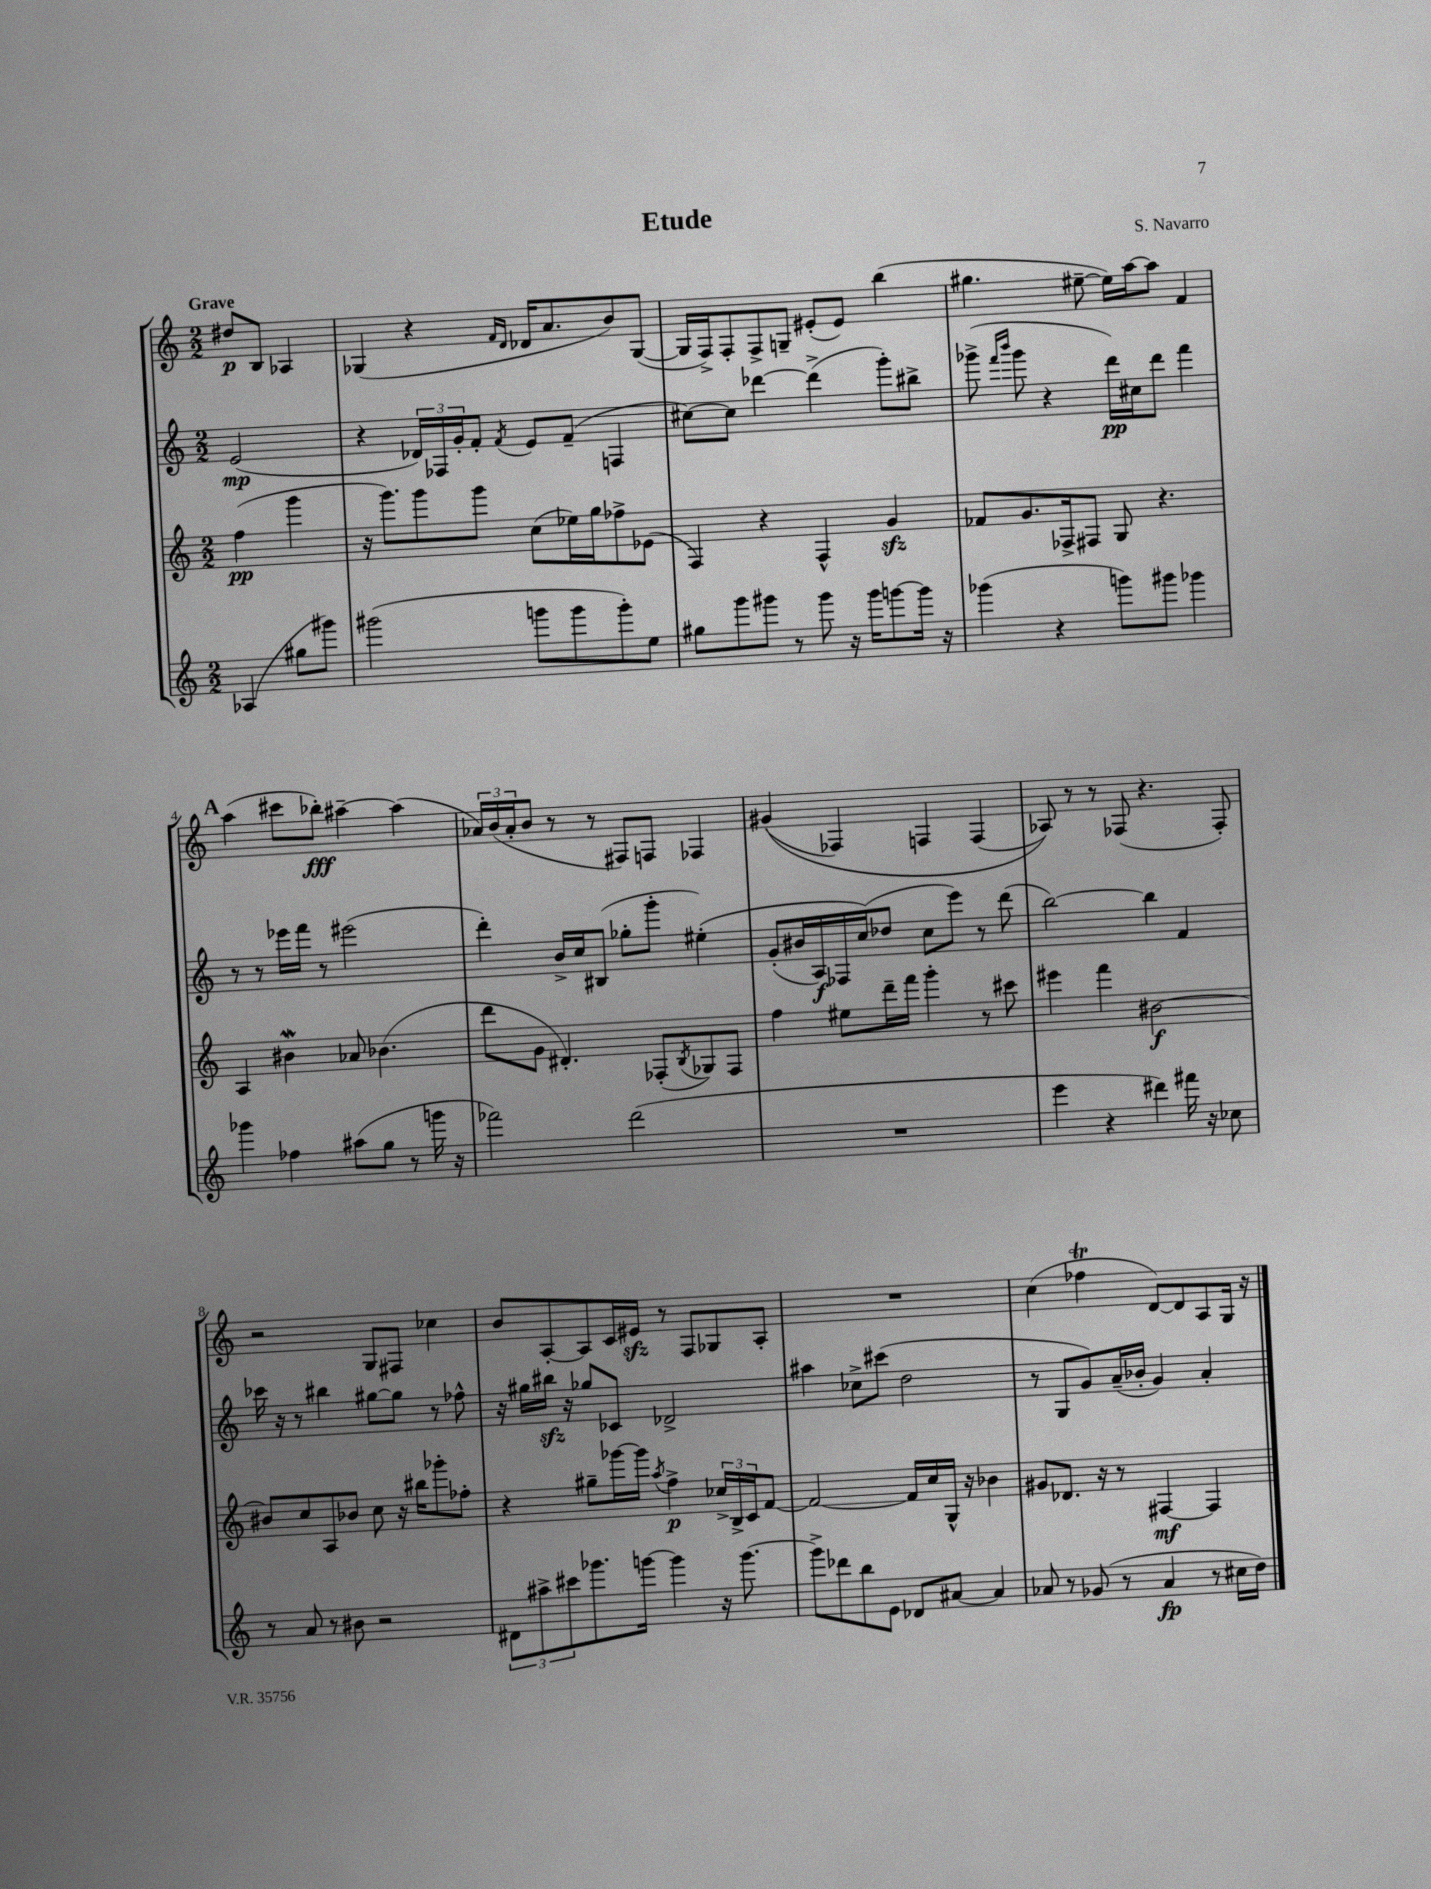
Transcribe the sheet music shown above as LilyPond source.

\header { title = "Etude" composer = "S. Navarro" }
<<
\new StaffGroup <<
\new Staff = "s0" {
    \clef treble \key c \major \numericTimeSignature \time 2/2 \partial 2 \tempo "Grave"
    dis''8\p b8 aes4 |
    ges4( r4 \grace { f'16 d'16 } des'16 a'8. b'8) ges8~( |
    ges16 f16->) f8-. f8-> g8-- eis'8-.( eis'8) b''4( |
    gis''4. eis''8~-- eis''16) a''16~ a''8 f'4 |
    \mark \markup { \bold "A" } a''4( cis'''8 bes''8-.\fff) ais''4~-- ais''4( |
    \tuplet 3/2 { aes'16) b'16( aes'16-. } b'8 r8 r8 fis8) f8 fes4 |
    gis'4(\( fes4) f4 f4( |
    aes8)\) r8 r8 fes8( r4. fes8-.) |
    r2 g8 fis8 ces''4 |
    b'8 a8~-. a8 c'16 eis'16\sfz r8 f8 ges8 a8-. |
    R1 |
    c''4( fes''4\trill d'8~) d'8 a8 g16 r16 \bar "|." |
}
\new Staff = "s1" {
    \clef treble \key c \major \numericTimeSignature \time 2/2 \partial 2
    e'2\mp( |
    r4 \tuplet 3/2 { des'16) fes16 g'16-. } f'8-. \acciaccatura { f'8 } e'8 f'8--( f4 |
    cis''8~) cis''8 des'''4~ des'''4->( g'''8-.) bis''8-> |
    ges'''8->( \grace { f'''16 b'''16 } ges'''8 r4 d'''16\pp) cis''16 d'''8 f'''4 |
    \mark \markup { \bold "A" } r8 r8 ees'''16 f'''16 r8 eis'''2( |
    d'''4-.) b'16-> c''16 bis8( ges''8-. g'''8-. eis''4-.)\( |
    g'8-.( bis'16 a16\f) fes16 c''16(\) des''8 c''8 e'''8) r8 d'''8( |
    b''2~) b''4 f'4 |
    ces'''16 r16 r8 bis''4 gis''8~ gis''8 r8 fes''8-^ |
    r16 gis''16 bis''16\sfz r16 ges''8 ces'8 des'2-> |
    ais''4 ces''8-> cis'''8( d''2 |
    r8 g8 g'8) a'16--( bes'16-. g'4) a'4-. \bar "|." |
}
\new Staff = "s2" {
    \clef treble \key c \major \numericTimeSignature \time 2/2 \partial 2
    f''4\pp( g'''4 |
    r16 g'''8.) g'''8 g'''8 c''8( ees''16) g''16 fes''8-> ees'8( |
    f4) r4 f4-^ g'4\sfz |
    fes'8 g'8. fes16-> fis8 g8 r4. |
    \mark \markup { \bold "A" } a4 bis'4\mordent aes'8 bes'4.( |
    d'''8 g'8 dis'4.-.) fes8-.( \acciaccatura { b8 } ges8) fes8 |
    f''4 eis''8 d'''16-- f'''16 g'''4-. r8 cis'''8 |
    eis'''4 f'''4 bis'2~\f |
    bis'8 c''8 a8 bes'8 c''8 r16 bis''16 ges'''8-. fes''8-. |
    r4 gis''8-- ges'''16~ ges'''16 \acciaccatura { a''8 } f''4->\p \tuplet 3/2 { ces''16-> b16-> c'16 } f'8~ |
    f'2~ f'16 c''16 g16-^ r16 bes'4 |
    gis'8 des'8. r16 r8 fis4~\mf fis4 \bar "|." |
}
\new Staff = "s3" {
    \clef treble \key c \major \numericTimeSignature \time 2/2 \partial 2
    aes4( gis''8 gis'''8) |
    gis'''2( g'''8 g'''8 g'''8-.) e''8 |
    gis''8 g'''8 gis'''8 r8 gis'''8 r16 gis'''16 g'''8~ g'''16 r16 |
    ges'''4( r4 g'''8) gis'''8 ges'''4 |
    \mark \markup { \bold "A" } ges'''4 fes''4 ais''8( g''8 r8 g'''16 r16 |
    fes'''2) d'''2( |
    R1 |
    e'''4 r4 dis'''4) fis'''16 r16 ces''8 |
    r8 a'8 r8 bis'8 r2 |
    \tuplet 3/2 { dis'8 ais''8-> cis'''8 } ges'''8. g'''16~ g'''4 r16 g'''8.~ |
    g'''8-> des'''8 b''8 e'8 des'8 ais'8~ ais'4 |
    aes'8 r8 ges'8( r8 aes'4\fp r8 cis''16 d''16) \bar "|." |
}
>>
>>
